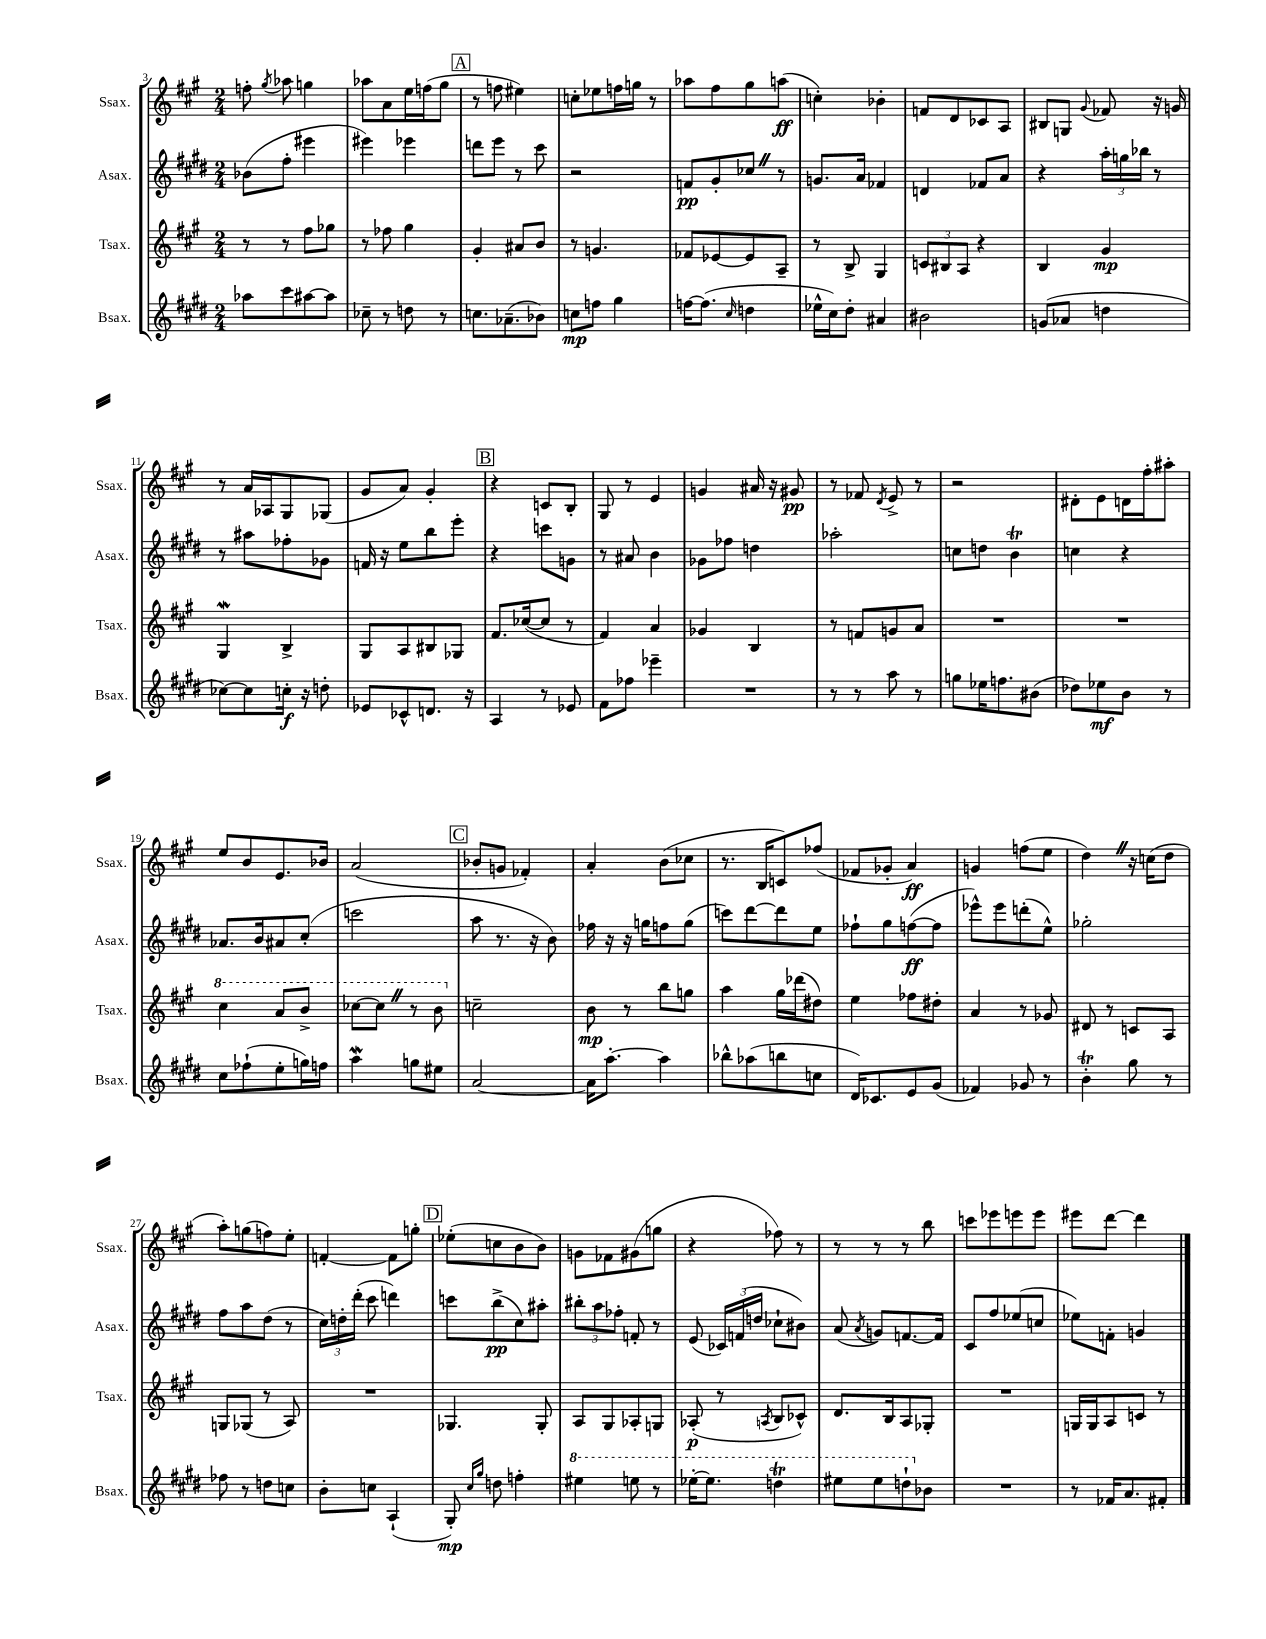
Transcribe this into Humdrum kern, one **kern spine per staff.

**kern	**kern	**kern	**kern
*staff4	*staff3	*staff2	*staff1
*clefG2	*clefG2	*clefG2	*clefG2
*k[f#c#g#d#]	*k[f#c#g#]	*k[f#c#g#d#]	*k[f#c#g#]
*M2/4	*M2/4	*M2/4	*M2/4
8aa-\L	8r	(8b-\L	8ff'\
.	.	.	8qgg#/
8ccc#\	8r	8ff#'\J	8aa-\
[8aa#\	8ff#\L	4eee#\	4gg\
8aa#\]J	8gg-\J	.	.
=	=	=	=
8cc-~\	8r	4eee#\)	8aa-\L
8r	8ff-\	.	8a\
8dd\	4gg#\	4eee-\	16ee\L
.	.	.	(16ff\J
8r	.	.	8gg#\J
=	=	=	=
8.cc\L	4g#'/	8ddd\L	8r
.	.	8eee\J	8ff\
(8.a-~\	.	.	.
.	8a#/L	8r	4ee#\)
8b-\J)	8b/J	8ccc#\	.
=	=	=	=
8cc\L	8r	2r	8cc'\L
8ff\J	4.g/	.	8ee-\
4gg#\	.	.	16ff\L
.	.	.	16gg\JJ
.	.	.	8r
=	=	=	=
[16ff\LK	8f-/L	8f/L	8aa-\L
(8.ff\]J	.	.	.
.	[8e-/	8g#'/	8ff#\
16qqcc#/	.	.	.
4dd\	8e-/]	8cc-/J	8gg#\
.	8A~/J	8r	(8aa\J
=	=	=	=
16ee-^^\LL	8r	8.g/L	4cc'\)
16cc#\J)	.	.	.
8dd#'\J	8B^/	.	.
.	.	16a/Jk	.
4a#/	4G#/	4f-/	4b-'\
=	=	=	=
2b#\	12c/L	4d/	8f/L
.	12B#/	.	.
.	.	.	8d/
.	12A/J	.	.
.	4r	8f-/L	8c-/
.	.	8a/J	8A/J
=	=	=	=
(8g/L	4B/	4r	8B#/L
8a-/J	.	.	8G/J
.	.	.	8qqg#/
4dd\	4g#/	24aa'\LL	8f-/
.	.	24gg\	.
.	.	24bb-\JJ	.
.	.	8r	16r
.	.	.	16g/
=	=	=	=
[8cc-\L)	4G#/	8r	8r
8cc-\]	.	8aa#\L	16a/LL
.	.	.	16A-/J
16cc'\Jk	4B^/	8ff-'\	8G#/
16r	.	.	.
8dd'\	.	8g-\J	(8G-/J
=	=	=	=
8e-/L	8G#/L	16f/	8g#/L
.	.	16r	.
8c-^^/	8A/	8ee\L	8a/J)
8.d/J	8B#/	8bb\	4g#'/
.	8G-/J	8eee'\J	.
16r	.	.	.
=	=	=	=
4A/	8.f#/L	4r	4r
.	([16cc-/k	.	.
8r	8cc-/]J	8ccc\L	8c/L
8e-/	8r	8g\J	8B'/J
=	=	=	=
8f#\L	4f#/)	8r	8G#/
8ff-\J	.	8a#/	8r
4eee-~\	4a/	4b\	4e/
=	=	=	=
2r	4g-/	8g-\L	4g/
.	.	8ff-\J	.
.	4B/	4dd\	16a#/
.	.	.	16r
.	.	.	8g#/
=	=	=	=
8r	8r	2aa-'\	8r
8r	8f/L	.	8f-/
.	.	.	8qd/
8aa\	8g/	.	8e^/
8r	8a/J	.	8r
=	=	=	=
8gg\L	2r	8cc\L	2r
16ee-\K	.	8dd\J	.
8.ff\	.	.	.
.	.	4b\	.
(8b#\J	.	.	.
=	=	=	=
8dd-\L)	2r	4cc\	8d#'\L
8ee-\	.	.	8e\
8b\J	.	4r	16d\L
.	.	.	16ff#'\J
8r	.	.	8aa#'\J
=	=	=	=
8cc#\L	4ccc#\	8.a-/L	8ee/L
(8ff-`\	.	.	8b/
.	.	16b/k	.
8ee'\	8aa/L	8a#/	8.e/
16gg\L)	8bb^/J	(8cc#'/J	.
16ff\JJ	.	.	16b-/Jk
=	=	=	=
4aa\	[8ccc-\L	2ccc\	(2a/
.	8ccc-\]J	.	.
8gg\L	8r	.	.
8ee#\J	8bb\	.	.
=	=	=	=
[2a/	2cc~\	8aa\	8b-'/L
.	.	8.r	8g/J
.	.	.	4f-'/)
.	.	16r	.
.	.	8b\)	.
=	=	=	=
16a\]LK	8b\	16ff-\	4a'/
[8.aa'\J	.	16r	.
.	8r	16r	.
.	.	16gg\LK	.
4aa\]	8bb\L	8ff\	(8b\L
.	8gg\J	(8gg\J	8cc-\J
=	=	=	=
8bb-^^\L	4aa\	8ccc\L)	8.r
(8aa-\	.	[8ddd#\	.
.	.	.	16B/LK
8bb\	16gg#\LL	8ddd#\]	8c/)
.	(16ddd-\J	.	.
8cc\J	8dd#\J)	8ee\J	(8ff-/J
=	=	=	=
16d#/LK)	4ee\	8ff-`\L	8f-/L
8.c-/	.	.	.
.	.	8gg#\	8g-'/J
8e/	8ff-\L	([8ff\	4a/)
(8g#/J	8dd#'\J	8ff\]J	.
=	=	=	=
4f-/)	4a/	8eee-^^\L)	4g/
.	.	8eee-\	.
8g-/	8r	(8ddd'\	(8ff\L
8r	8g-/	8ee^^\J)	8ee\J
=	=	=	=
4b'\	8d#/	2gg-'\	4dd\)
.	8r	.	.
8gg#\	8c/L	.	16r
.	.	.	(16cc\LK
8r	8A/J	.	8dd\J
=	=	=	=
8ff-\	8G/L	8ff#\L	8aa'\L)
8r	(8G-/J	8aa\	(8gg\
8dd\L	8r	(8dd#\J	8ff\)
8cc\J	8A/)	8r	8ee'\J
=	=	=	=
8b'\L	2r	24cc#\LL)	[4f'/
.	.	24dd'\	.
.	.	(24ddd#'\JJ	.
8cc\J	.	8ccc#\	.
(4A`/	.	4ddd\)	8f\]L
.	.	.	8gg'\J
=	=	=	=
8G#'/)	4.G-/	8ccc\L	(8ee-'\L
16qqcc#/LL	.	.	.
16qqgg#/JJ	.	.	.
8dd\	.	(8bb^\	8cc\
4ff'\	.	8cc#\)	8b\
.	8G-'/	8aa#'\J	8b\J)
=	=	=	=
4eee#\	8A/L	12bb#'\L	8g\L
.	.	12aa\	.
.	8G#/	.	8f-\
.	.	12ff-'\J	.
8eee\	8A-'/	8f'/	(8g#\
8r	8G/J	8r	8gg\J
=	=	=	=
[16eee-'\LK	(8A-'/	(8e/	4r
8.eee-\]J	.	.	.
.	8r	24c-/LL)	.
.	.	(24f/	.
.	.	24dd/JJ	.
.	8qA/	.	.
4ddd\	8B/L	8cc-`\L	8ff-\)
.	8c-^^/J)	8b#\J)	8r
=	=	=	=
8eee#\L	8.d/L	(8a/	8r
.	.	8qa/	.
8eee#\	.	8g/L)	8r
.	16B/k	.	.
8ddd`\	8A/	[8.f/	8r
8b-\J	8G-'/J	.	8bb\
.	.	16f/]Jk	.
=	=	=	=
2r	2r	8c#/L	8ccc\L
.	.	8ff#/	8eee-\
.	.	(8ee-/	8eee\
.	.	8cc/J	8eee\J
=	=	=	=
8r	16G/LL	8ee-\L)	8eee#\L
.	16G/J	.	.
16f-/LK	8A/	8f'\J	[8ddd\J
8.a/	.	.	.
.	8c/J	4g/	4ddd\]
8f#'/J	8r	.	.
==	==	==	==
*-	*-	*-	*-
